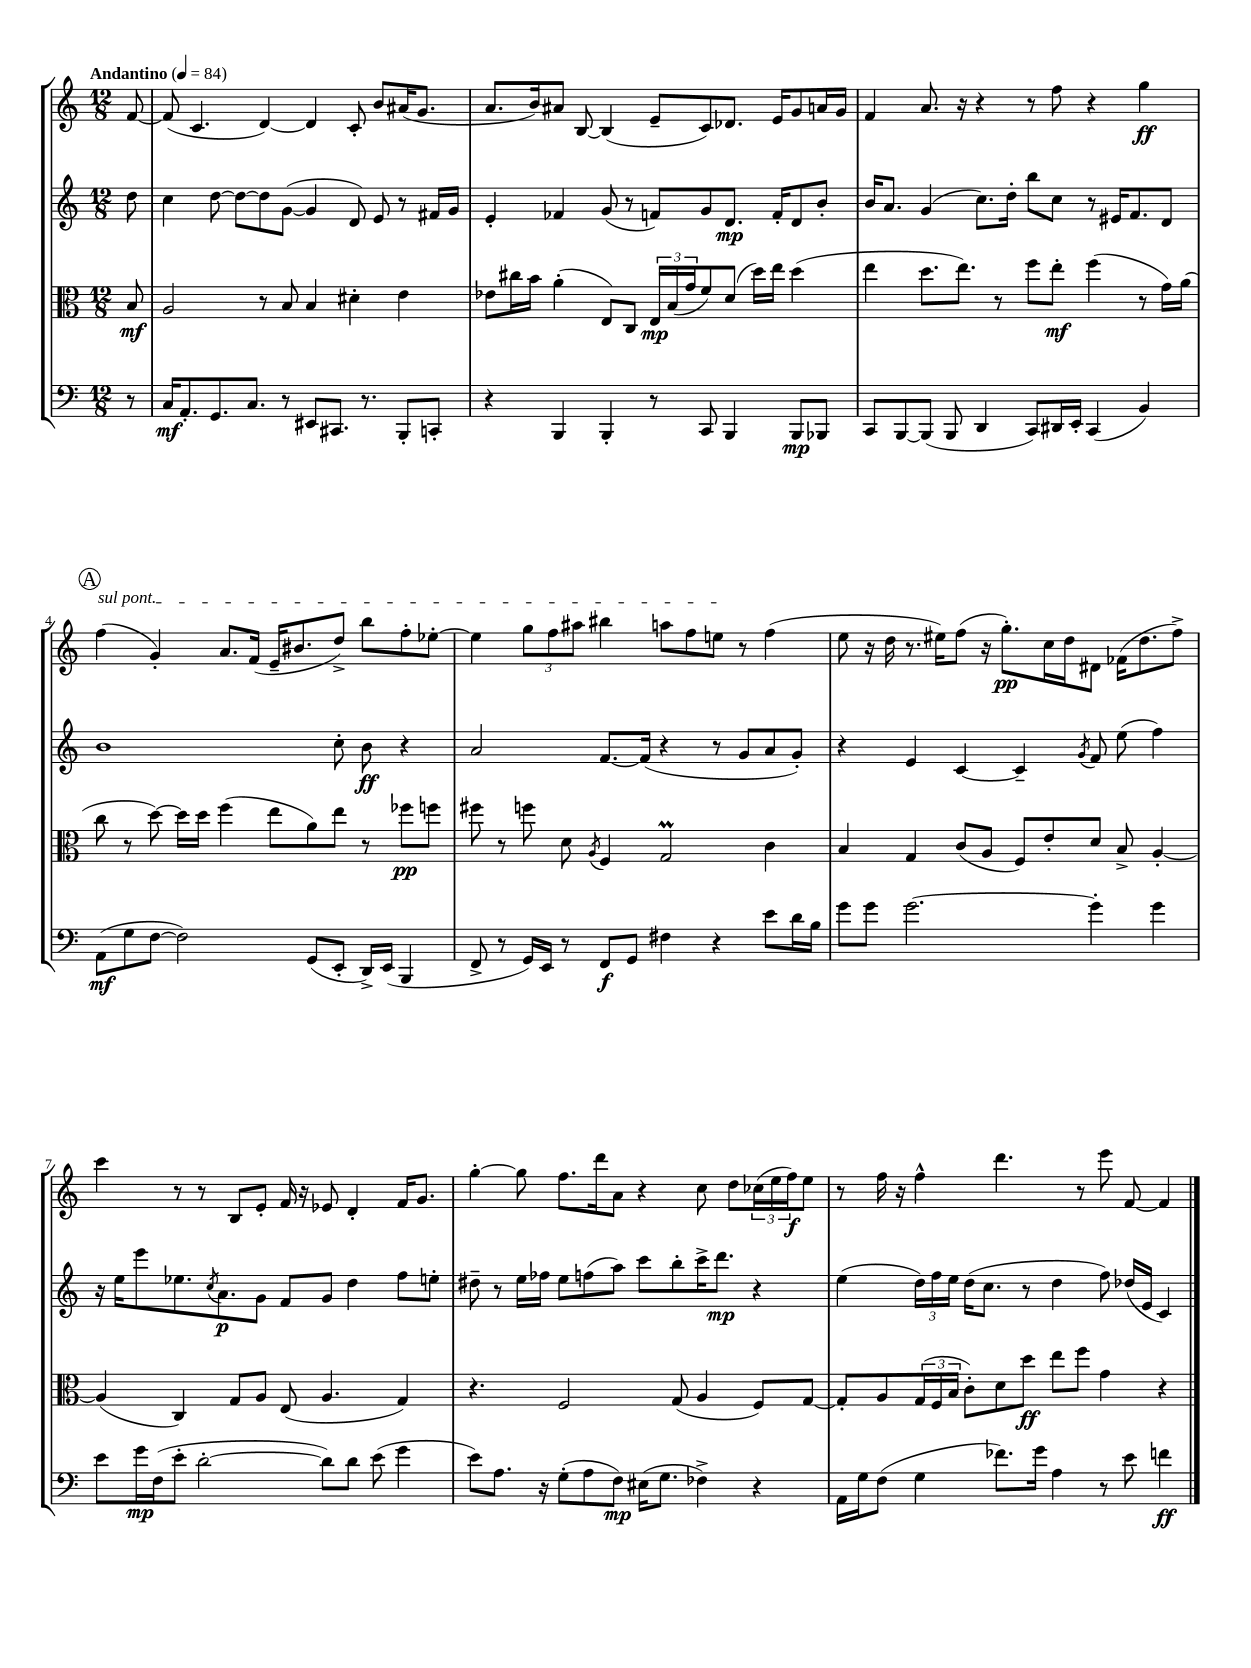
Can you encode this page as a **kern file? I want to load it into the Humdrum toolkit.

**kern	**dynam	**kern	**dynam	**kern	**dynam	**kern	**dynam
*part4	*part4	*part3	*part3	*part2	*part2	*part1	*part1
*staff4	*staff4	*staff3	*staff3	*staff2	*staff2	*staff1	*staff1
*clefF4	*	*clefC3	*	*clefG2	*	*clefG2	*
*k[]	*	*k[]	*	*k[]	*	*k[]	*
*M12/8	*	*M12/8	*	*M12/8	*	*M12/8	*
*MM84	*	*MM84	*	*MM84	*	*MM84	*
=	=	=	=	=	=	=	=
!	!	!	!	!	!	!LO:TX:a:B:t=Andantino	!
8r	.	8B/	mf	8dd\	.	[8f/	.
=1	=1	=1	=1	=1	=1	=1	=1
16C/KL	mf	2A/	.	4cc\	.	(8f/]	.
8.AA'/	.	.	.	.	.	.	.
.	.	.	.	.	.	4.c/	.
8.GG/	.	.	.	[8dd\	.	.	.
.	.	.	.	8dd\L_	.	.	.
8.C/J	.	.	.	.	.	.	.
.	.	8r	.	8dd\]	.	[4d/)	.
8r	.	8B/	.	([8g\J	.	.	.
8EE#X/L	.	4B/	.	4g/]	.	4d/]	.
8.CC#X/J	.	.	.	.	.	.	.
.	.	4d#X'\	.	8d/)	.	8c'/	.
8.r	.	.	.	.	.	.	.
.	.	.	.	8e/	.	8b/L	.
8BBB'/L	.	4e\	.	8r	.	(16a#X/K	.
.	.	.	.	.	.	8.g/J	.
8CCn'/J	.	.	.	16f#X/LL	.	.	.
.	.	.	.	16g/JJ	.	.	.
=2	=2	=2	=2	=2	=2	=2	=2
4r	.	8e-X\L	.	4e'/	.	8.a/L	.
.	.	16cc#X\L	.	.	.	.	.
.	.	16b\JJ	.	.	.	16b/k)	.
4BBB/	.	(4a'\	.	4f-X/	.	8a#X/J	.
.	.	.	.	.	.	[8B/	.
4BBB'/	.	8E/L)	.	(8g/	.	(4B/]	.
.	.	8C/J	.	8r	.	.	.
8r	.	24E/LL	mp	8fn/L)	.	8e~/L	.
.	.	(24B/	.	.	.	.	.
.	.	24g/J	.	.	.	.	.
8CC/	.	8f/)	.	8g/	.	8c/)	.
4BBB/	.	(8d/J	.	8.d/J	mp	8.d-X/J	.
.	.	16dd\LL)	.	.	.	.	.
.	.	16ee\JJ	.	16f'/KL	.	16e/KL	.
8BBB/L	mp	(4dd\	.	8d/	.	8g/	.
8BBB-X/J	.	.	.	8b'/J	.	16an/L	.
.	.	.	.	.	.	16g/JJ	.
=3	=3	=3	=3	=3	=3	=3	=3
8CC/L	.	4ee\	.	16b/KL	.	4f/	.
.	.	.	.	8.a/J	.	.	.
[8BBB/	.	.	.	.	.	.	.
(8BBB/J]	.	8.dd\L	.	(4g/	.	8.a/	.
8BBB/	.	.	.	.	.	.	.
.	.	8.ee\J)	.	.	.	16r	.
4DD/	.	.	.	8.cc\L)	.	4r	.
.	.	8r	.	.	.	.	.
.	.	.	.	16dd'\Jk	.	.	.
8CC/L)	.	8ff\L	.	8bb\L	.	8r	.
16DD#X/L	.	8ee'\J	mf	8cc\J	.	8ff\	.
16EE'/JJ	.	.	.	.	.	.	.
(4CC/	.	(4ff\	.	8r	.	4r	.
.	.	.	.	16e#X/KL	.	.	.
.	.	.	.	8.f/	.	.	.
4BB/)	.	8r	.	.	.	4gg\	ff
.	.	16g\LL)	.	8d/J	.	.	.
.	.	(16a\JJ	.	.	.	.	.
!!LO:LB:g=z
!!LO:REH:place=s1:t=A
=4	=4	=4	=4	=4	=4	=4	=4
!	!	!	!	!	!	!LO:TX:a:i:t=sul pont.	!
(8AA\L	mf	8cc\	.	1b	.	(4ff\	.
8G\	.	8r	.	.	.	.	.
[8F\J	.	[8dd\)	.	.	.	4g'/)	.
2F\])	.	16dd\LL]	.	.	.	.	.
.	.	16dd\JJ	.	.	.	.	.
.	.	(4ff\	.	.	.	8.a/L	.
.	.	.	.	.	.	(16f/Jk	.
.	.	8ee\L	.	.	.	16e~/KL	.
.	.	.	.	.	.	8.b#X/	.
(8GG/L	.	8a\)	.	.	.	.	.
8EE'/J	.	8ee\J	.	8cc'\	.	8dd^/J)	.
16DD^/LL)	.	8r	.	8b\	ff	8bb\L	.
(16EE/JJ	.	.	.	.	.	.	.
4BBB/	.	8ff-X\L	pp	4r	.	8ff'\	.
.	.	8ffn\J	.	.	.	[8ee-X'\J	.
=5	=5	=5	=5	=5	=5	=5	=5
8FF^/	.	8ff#X\	.	2a/	.	4ee-\]	.
8r	.	8r	.	.	.	.	.
16GG/LL)	.	8ffn\	.	.	.	12gg\L	.
16EE/JJ	.	.	.	.	.	.	.
.	.	.	.	.	.	12ff\	.
8r	.	8d\	.	.	.	.	.
.	.	.	.	.	.	12aa#X\J	.
.	.	8qA/	.	.	.	.	.
8FF/L	f	4F/	.	[8.f/L	.	4bb#X\	.
8GG/J	.	.	.	.	.	.	.
.	.	.	.	(16f/Jk]	.	.	.
4F#X\	.	2GM/	.	4r	.	8aan\L	.
.	.	.	.	.	.	8ff\	.
4r	.	.	.	8r	.	8een\J	.
.	.	.	.	8g/L	.	8r	.
8e\L	.	4c\	.	8a/	.	(4ff\	.
16d\L	.	.	.	8g'/J)	.	.	.
16B\JJ	.	.	.	.	.	.	.
=6	=6	=6	=6	=6	=6	=6	=6
8g\L	.	4B/	.	4r	.	8ee\	.
8g\J	.	.	.	.	.	16r	.
.	.	.	.	.	.	16dd\	.
[2.g\	.	4G/	.	4e/	.	8.r	.
.	.	.	.	.	.	16ee#X\KL)	.
.	.	(8c/L	.	[4c/	.	(8ff\J	.
.	.	8A/J	.	.	.	16r	.
.	.	.	.	.	.	8.gg'\L)	pp
.	.	8F/L)	.	4c~/]	.	.	.
.	.	8e'/	.	.	.	16cc\L	.
.	.	.	.	.	.	16dd\J	.
.	.	.	.	8qg/	.	.	.
4g'\]	.	8d/J	.	8f/	.	8d#X\J	.
.	.	8B^/	.	(8ee\	.	(16f-X\KL	.
.	.	.	.	.	.	8.dd\	.
4g\	.	[4A'/	.	4ff\)	.	.	.
.	.	.	.	.	.	8ff^\J)	.
!!LO:LB:g=z
=7	=7	=7	=7	=7	=7	=7	=7
8e\L	.	(4A/]	.	16r	.	4ccc\	.
.	.	.	.	16ee\KL	.	.	.
16g\L	mp	.	.	8eee\	.	.	.
(16F\J	.	.	.	.	.	.	.
8e'\J	.	4C/)	.	8.ee-X\	.	8r	.
[2d'\	.	.	.	.	.	8r	.
.	.	.	.	8qcc/	.	.	.
.	.	.	.	8.a\	p	.	.
.	.	8G/L	.	.	.	8B/L	.
.	.	8A/J	.	8g\J	.	8e'/J	.
.	.	(8E/	.	8f/L	.	16f/	.
.	.	.	.	.	.	16r	.
8d\L])	.	4.A/	.	8g/J	.	8e-X/	.
8d\J	.	.	.	4dd\	.	4d'/	.
(8e\	.	.	.	.	.	.	.
4g\	.	4G/)	.	8ff\L	.	16f/KL	.
.	.	.	.	.	.	8.g/J	.
.	.	.	.	8een'\J	.	.	.
=8	=8	=8	=8	=8	=8	=8	=8
8e\L)	.	4.r	.	8dd#X~\	.	[4gg'\	.
8.A\J	.	.	.	8r	.	.	.
.	.	.	.	16ee\LL	.	8gg\]	.
16r	.	.	.	16ff-X\JJ	.	.	.
(8G'\L	.	2F/	.	8ee\L	.	8.ff\L	.
8A\	.	.	.	(8ffn\	.	.	.
.	.	.	.	.	.	16ddd\k	.
8F\J)	mp	.	.	8aa\J)	.	8a\J	.
(16E#X\KL	.	.	.	8ccc\L	.	4r	.
8.G\J	.	.	.	.	.	.	.
.	.	(8G/	.	8bb'\	.	.	.
4F-X^\)	.	4A/	.	16ccc^\K	.	8cc\	.
.	.	.	.	8.ddd\J	mp	.	.
.	.	.	.	.	.	8dd\L	.
4r	.	8F/L)	.	4r	.	(24cc-X\L	.
.	.	.	.	.	.	24ee\	.
.	.	.	.	.	.	24ff\J)	f
.	.	[8G/J	.	.	.	8ee\J	.
=9	=9	=9	=9	=9	=9	=9	=9
16AA\LL	.	8G'/L]	.	(4ee\	.	8r	.
16G\J	.	.	.	.	.	.	.
(8F\J	.	8A/	.	.	.	16ff\	.
.	.	.	.	.	.	16r	.
4G\	.	(24G/L	.	24dd\LL)	.	4ff^^\	.
.	.	24F/	.	24ff\	.	.	.
.	.	24B/JJ	.	24ee\JJ	.	.	.
.	.	8c'\L)	.	(16dd\KL	.	.	.
.	.	.	.	8.cc\J	.	.	.
8.f-X\L)	.	8d\	.	.	.	4.ddd\	.
.	.	8dd\J	ff	8r	.	.	.
16g\Jk	.	.	.	.	.	.	.
4A\	.	8ee\L	.	4dd\	.	.	.
.	.	8ff\J	.	.	.	8r	.
8r	.	4g\	.	8ff\)	.	8eee\	.
8e\	.	.	.	(16dd-X/LL	.	[8f/	.
.	.	.	.	16e/JJ	.	.	.
4fn\	ff	4r	.	4c/)	.	4f/]	.
==	==	==	==	==	==	==	==
*-	*-	*-	*-	*-	*-	*-	*-
